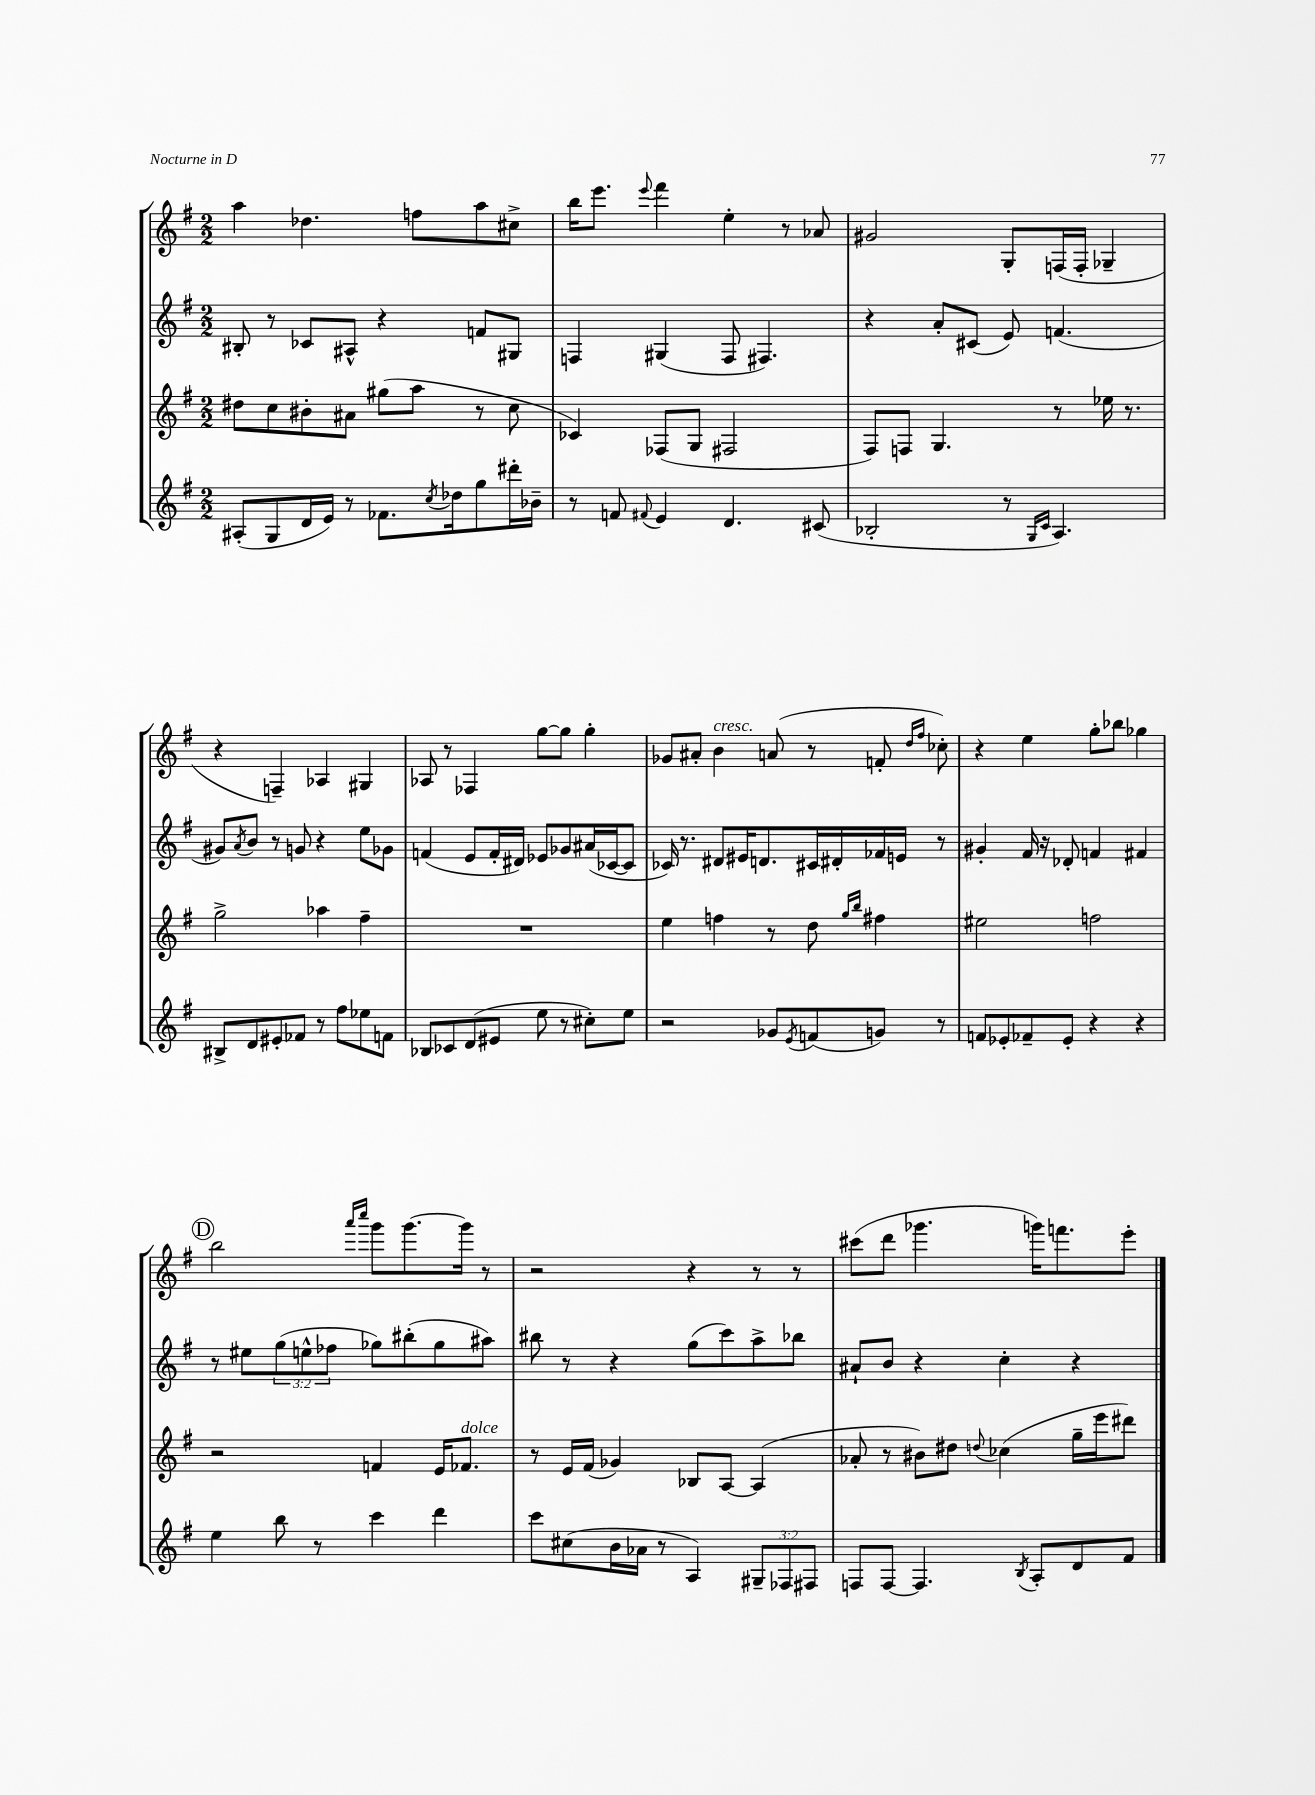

**kern	**kern	**kern	**kern
*staff4	*staff3	*staff2	*staff1
*clefG2	*clefG2	*clefG2	*clefG2
*k[f#]	*k[f#]	*k[f#]	*k[f#]
*M2/2	*M2/2	*M2/2	*M2/2
(8A#'/L	8dd#\L	8B#'/	4aa\
8G/	8cc\	8r	.
16d/L	8b#'\	8c-/L	4.dd-\
16e/JJ)	.	.	.
8r	8a#\J	8A#^^/J	.
8.f-\L	(8gg#\L	4r	.
.	8aa\J	.	8ff\L
8qcc/	.	.	.
16dd-\k	.	.	.
8gg\	8r	8f/L	8aa\
16ddd#'\L	8cc\	8G#/J	8cc#^\J
16b-~\JJ	.	.	.
=	=	=	=
8r	4c-/)	4F/	16bb\LK
.	.	.	8.eee\J
8f/	.	.	.
8qqf#/	.	.	8qqeee/
4e/	(8F-/L	(4G#/	4fff#\
.	8G/J	.	.
4.d/	2F#/	8F/	4ee'\
.	.	4.F#/)	.
.	.	.	8r
(8c#/	.	.	8a-/
=	=	=	=
2B-'/	8F#/L)	4r	2g#/
.	8F/J	.	.
.	4.G/	8a'/L	.
.	.	(8c#/J	.
8r	.	8e/)	8G'/L
16qqG/LL	.	.	.
16qqc/JJ	.	.	.
4.A/)	8r	(4.f/	(16F/L
.	.	.	16F'/JJ
.	16ee-\	.	4G-~/
.	8.r	.	.
=	=	=	=
8B#^/L	2gg^\	8g#/L)	4r
.	.	8qa/	.
8d/	.	8b/J	.
8e#'/	.	8r	4F~/)
8f-/J	.	8g/	.
8r	4aa-\	4r	4A-/
8ff#\L	.	.	.
8ee-\	4ff#~\	8ee\L	4G#/
8f\J	.	8g-\J	.
=	=	=	=
8B-/L	1r	(4f/	8A-/
8c-/	.	.	8r
(8d/	.	8e/L	4F-/
8e#/J	.	16f'/L	.
.	.	16d#/JJ)	.
8ee\	.	8e-/L	[8gg\L
8r	.	8g-/	8gg\]J
8cc#'\L)	.	(16a#/L	4gg'\
.	.	[16c-/J	.
8ee\J	.	8c-/]J	.
=	=	=	=
2r	4ee\	16c-/)	8g-/L
.	.	8.r	.
.	.	.	8a#'/J
.	4ff\	8d#/L	4b\
.	.	16e#/K	.
.	.	8.d/	.
8g-/L	8r	.	(8a/
8qe/	.	.	.
(8f/	8dd\	16c#/L	8r
.	.	16d#'/	.
.	16qqgg/LL	.	.
.	16qqbb/JJ	.	.
8g/J)	4ff#\	16f-/	8f'/
.	.	16e/JJ	.
.	.	.	16qqdd/LL
.	.	.	16qqff#/JJ
8r	.	8r	8cc-'\)
=	=	=	=
8f/L	2ee#\	4g#'/	4r
8e-'/	.	.	.
8f-~/	.	16f#/	4ee\
.	.	16r	.
8e-'/J	.	8d-'/	.
4r	2ff\	4f/	8gg'\L
.	.	.	8bb-\J
4r	.	4f#/	4gg-\
=	=	=	=
4ee\	2r	8r	2bb\
.	.	8ee#\L	.
8bb\	.	(12gg\	.
.	.	12ee^^\	.
8r	.	.	.
.	.	12ff-\J	.
.	.	.	16qqaaa/LL
.	.	.	16qqcccc/JJ
4ccc\	4f/	8gg-\L)	8ggg\L
.	.	(8bb#'\	[8.ggg\
4ddd\	16e/LK	8gg-\	.
.	8.f-/J	.	16ggg\]Jk
.	.	8aa#\J)	8r
=	=	=	=
8ccc\L	8r	8bb#\	2r
(8cc#\	16e/LL	8r	.
.	(16f#/JJ	.	.
16b\L	4g-/)	4r	.
16a-\JJ	.	.	.
8r	.	.	.
4A/)	8B-/L	(8gg\L	4r
.	[8A/J	8ccc\)	.
12G#~/L	(4A/]	8aa^\	8r
12F-/	.	.	.
.	.	8bb-\J	8r
12F#/J	.	.	.
=	=	=	=
8F/L	8a-'/	8a#`/L	(8ccc#\L
[8F/J	8r	8b/J	8ddd\J
4.F/]	8b#\L)	4r	4.ggg-\
.	8dd#\J	.	.
.	8qqdd/	.	.
.	(4cc-\	4cc'\	.
8qB/	.	.	.
8A'/L	.	.	16ggg\LK)
.	.	.	8.fff\
8d/	16gg~\LL	4r	.
.	16eee\J	.	.
8f#/J	8ddd#\J)	.	8eee'\J
==	==	==	==
*-	*-	*-	*-
